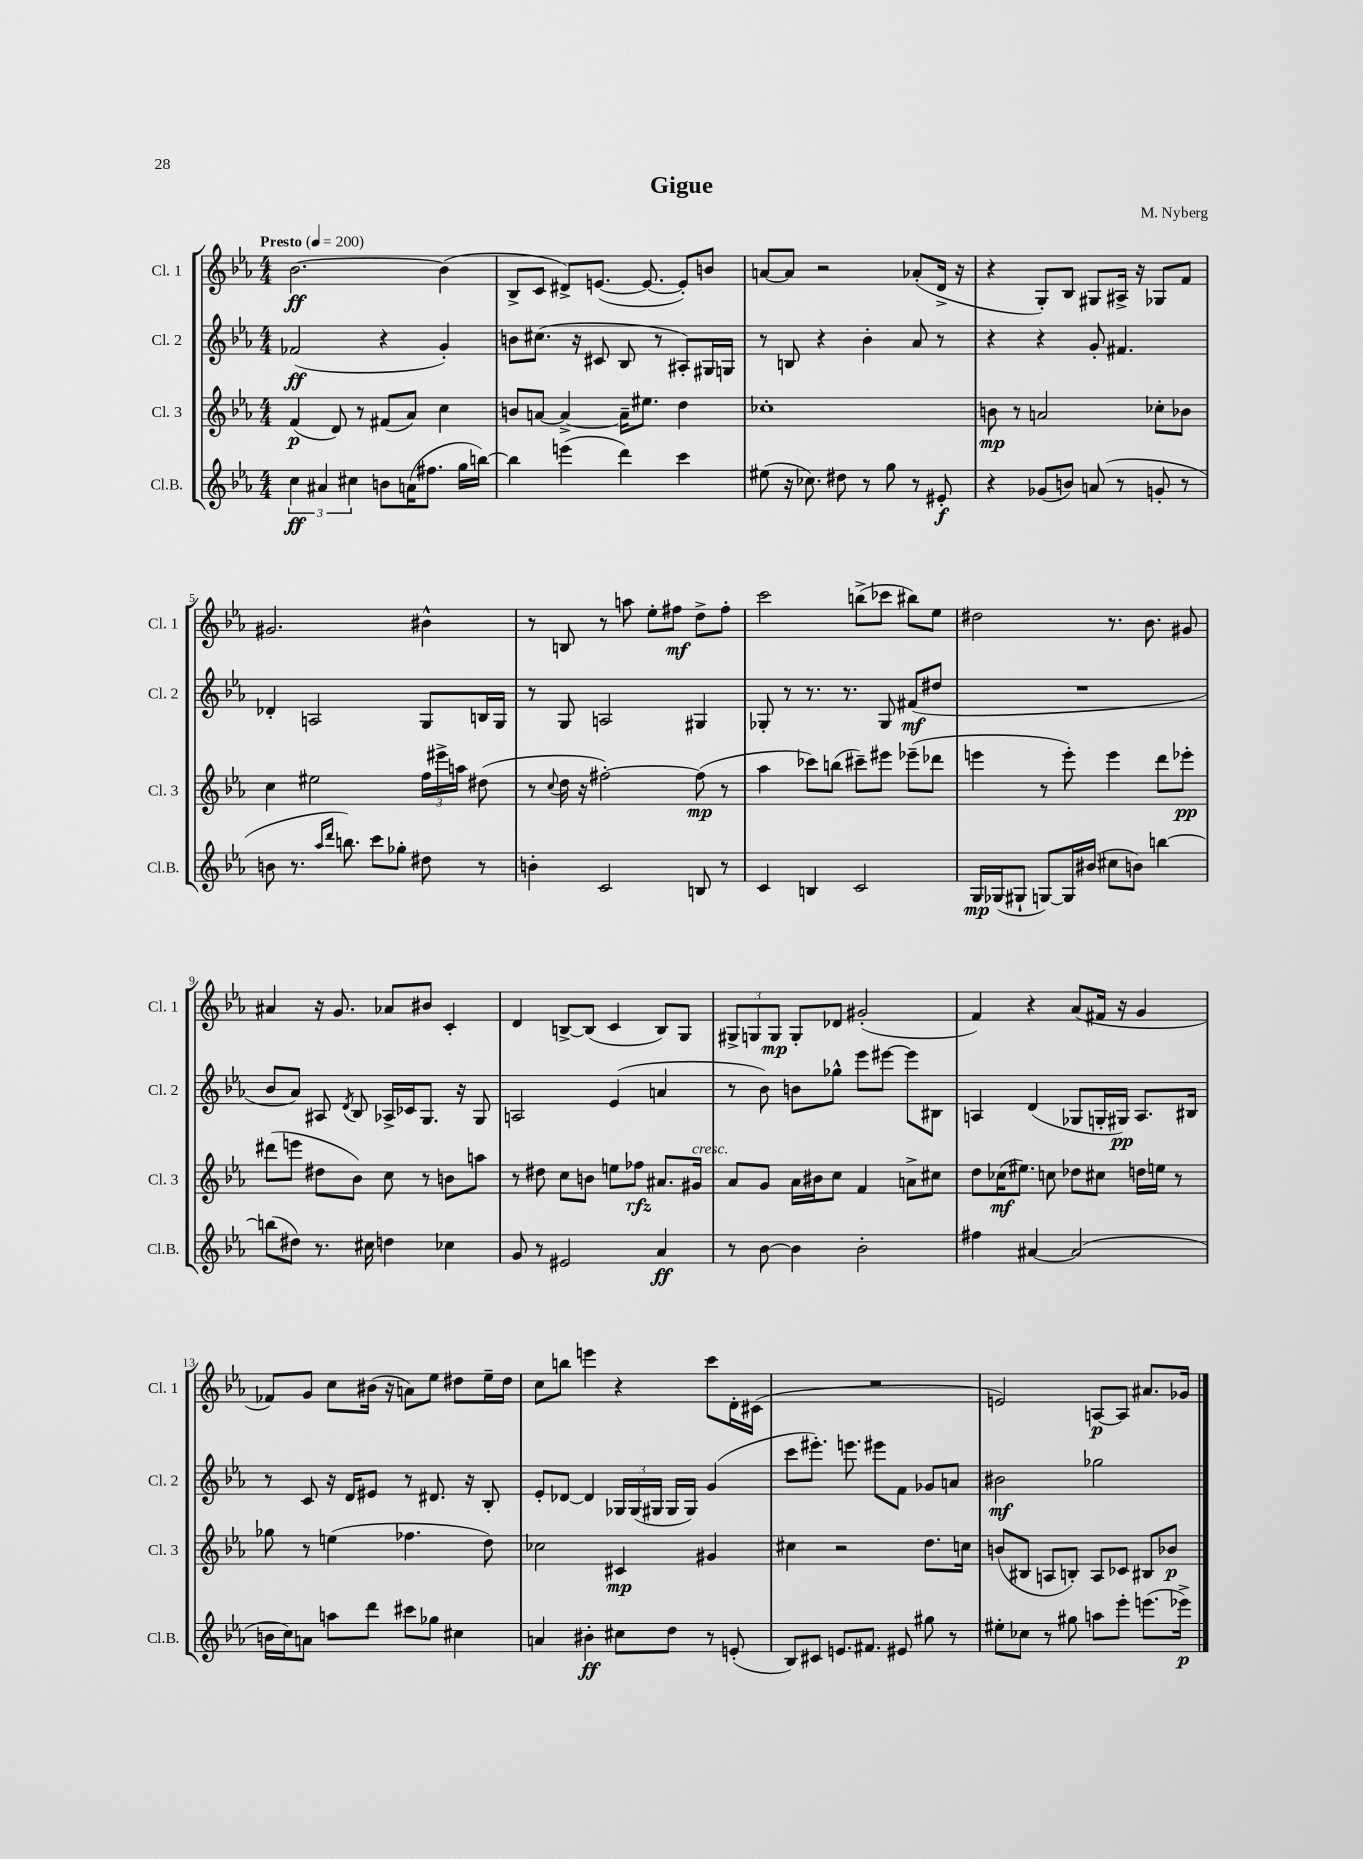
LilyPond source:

\header { title = "Gigue" composer = "M. Nyberg" }
<<
\new StaffGroup <<
\new Staff = "s0" \with { instrumentName = "Cl. 1" shortInstrumentName = "Cl. 1" } {
    \clef treble \key ees \major \numericTimeSignature \time 4/4 \tempo "Presto" 4 = 200
    \autoBeamOff bes'2.~\ff bes'4( |
    bes8[-> c'8] dis'8[->) e'8.]~( e'8.~ e'8[-.) b'8] |
    a'8[~ a'8] r2 aes'8[-.( d'16]-> r16 |
    r4 g8[-.) bes8] gis8[ ais16]-> r16 ges8[ f'8] |
    gis'2. bis'4-^ |
    r8 b8 r8 a''8 ees''8[-. fis''8]\mf d''8[-> fis''8]-. |
    c'''2 b''8[->( ces'''8] bis''8[) ees''8] |
    dis''2 r8. bes'8. gis'8 |
    ais'4 r16 g'8. aes'8[ bis'8] c'4-. |
    d'4 b8[~-> b8]( c'4 b8[) g8] |
    \tuplet 3/2 { gis8[-> g8 g8]\mp } g8[-. des'8] gis'2-.( |
    f'4) r4 aes'8[( fis'16] r16 g'4 |
    fes'8[) g'8] c''8[ bis'16]( r16 a'8[) ees''8] dis''8[ ees''16-- dis''16] |
    c''8[ b''8] e'''4 r4 c'''8[ d'16-. cis'16]( |
    R1 |
    e'2) a8[~\p a8] ais'8.[ ges'16] \bar "|." |
}
\new Staff = "s1" \with { instrumentName = "Cl. 2" shortInstrumentName = "Cl. 2" } {
    \clef treble \key ees \major \numericTimeSignature \time 4/4
    \autoBeamOff fes'2\ff( r4 g'4-.) |
    b'8[ cis''8.]( r16 cis'8 bes8 r8 ais8[-.) gis16 g16] |
    r8 b8 r4 bes'4-. aes'8 r8 |
    r4 r4 g'8-. fis'4. |
    des'4-. a2 g8[ b16 g16] |
    r8 g8 a2 gis4 |
    ges8-. r8 r8. r8. ges8 fis'8[\mf( dis''8] |
    R1 |
    bes'8[ aes'8]) ais8 \acciaccatura { d'8 } bes8 aes16[-> ces'16 g8.] r16 g8 |
    a2 ees'4( a'4 |
    r8 bes'8) b'8[ ges''8]-^ ees'''8[ eis'''8]~ eis'''8[ bis8] |
    a4 d'4( ges8[ g16-. gis16]\pp) a8.[ bis16] |
    r8 c'8 r16 d'16[ eis'8] r8 dis'8. r16 bes8-. |
    ees'8[-. des'8]~ des'4 \tuplet 3/2 { ges16[ ges16( gis16] } gis16[ gis16]) g'4( |
    c'''8[ eis'''8.]-.) e'''8. eis'''8[ f'8] ges'8[ a'8] |
    bis'2\mf ges''2 \bar "|." |
}
\new Staff = "s2" \with { instrumentName = "Cl. 3" shortInstrumentName = "Cl. 3" } {
    \clef treble \key ees \major \numericTimeSignature \time 4/4
    \autoBeamOff f'4\p( d'8) r8 fis'8[( aes'8]) c''4 |
    b'8[ a'8]~ a'4~-> a'16[-- eis''8.] d''4 |
    ces''1-. |
    b'8\mp r8 a'2 ces''8[-. bes'8] |
    c''4 eis''2 \tuplet 3/2 { f''16[ eis'''16-> a''16] } dis''8( |
    r8 \appoggiatura { c''8 } d''16 r16 fis''2~-.) fis''8\mp( r8 |
    aes''4 ces'''8[) b''8]( cis'''8[--) eis'''8] ees'''8[--( des'''8] |
    e'''4 r8 e'''8-.) e'''4 d'''8[ ees'''8]-.\pp |
    dis'''8[( e'''8] dis''8[ bes'8]) c''8 r8 b'8[ a''8] |
    r8 dis''8 c''8[ b'8] e''8[ fes''8]\rfz ais'8.[ gis'16]^\markup { \italic "cresc." } |
    aes'8[ g'8] aes'16[ bis'16 c''8] f'4 a'8[-> cis''8] |
    d''8[ ces''16\mf( eis''8.]) c''8 des''8[ cis''8] d''16[ e''16] r8 |
    ges''8 r8 e''4( fes''4. d''8) |
    ces''2 cis'4\mp gis'4 |
    cis''4 r2 d''8.[ c''16] |
    b'8[( bis8] a8[ b8]-.) a8[ ces'8] bis8[ bes'8]\p \bar "|." |
}
\new Staff = "s3" \with { instrumentName = "Cl.B." shortInstrumentName = "Cl.B." } {
    \clef treble \key ees \major \numericTimeSignature \time 4/4
    \autoBeamOff \tuplet 3/2 { c''4\ff ais'4 cis''4 } b'8[ a'16( fis''8.] g''16[ b''16]~) |
    b''4 e'''4( d'''4) c'''4 |
    eis''8( r16 ces''8.) dis''8 r8 g''8 r8 eis'8-.\f |
    r4 ges'8[( b'8]) a'8( r8 g'8-. r8 |
    b'8 r8. \grace { aes''16[ d'''16] } b''8.) c'''8[ ges''8]-. dis''8 r8 |
    b'4-. c'2 b8 r8 |
    c'4 b4 c'2 |
    g16[\mp ges16( gis8]-! g8[~) g16 bis'16]( cis''8[ b'8]) b''4~ |
    b''8[( dis''8]) r8. cis''16 d''4 ces''4 |
    g'8 r8 eis'2 aes'4\ff |
    r8 bes'8~ bes'4 bes'2-. |
    fis''4 ais'4~ ais'2( |
    b'16[ c''16) a'8] a''8[ d'''8] cis'''8[ ges''8] cis''4 |
    a'4 bis'4-.\ff cis''8[ d''8] r8 e'8-.( |
    bes8[) cis'8] e'8.[ fis'8.] eis'8 gis''8 r8 |
    eis''8[-. ces''8] r8 gis''8 a''8[ ees'''8]-. e'''8.[( ees'''16]->\p) \bar "|." |
}
>>
>>
